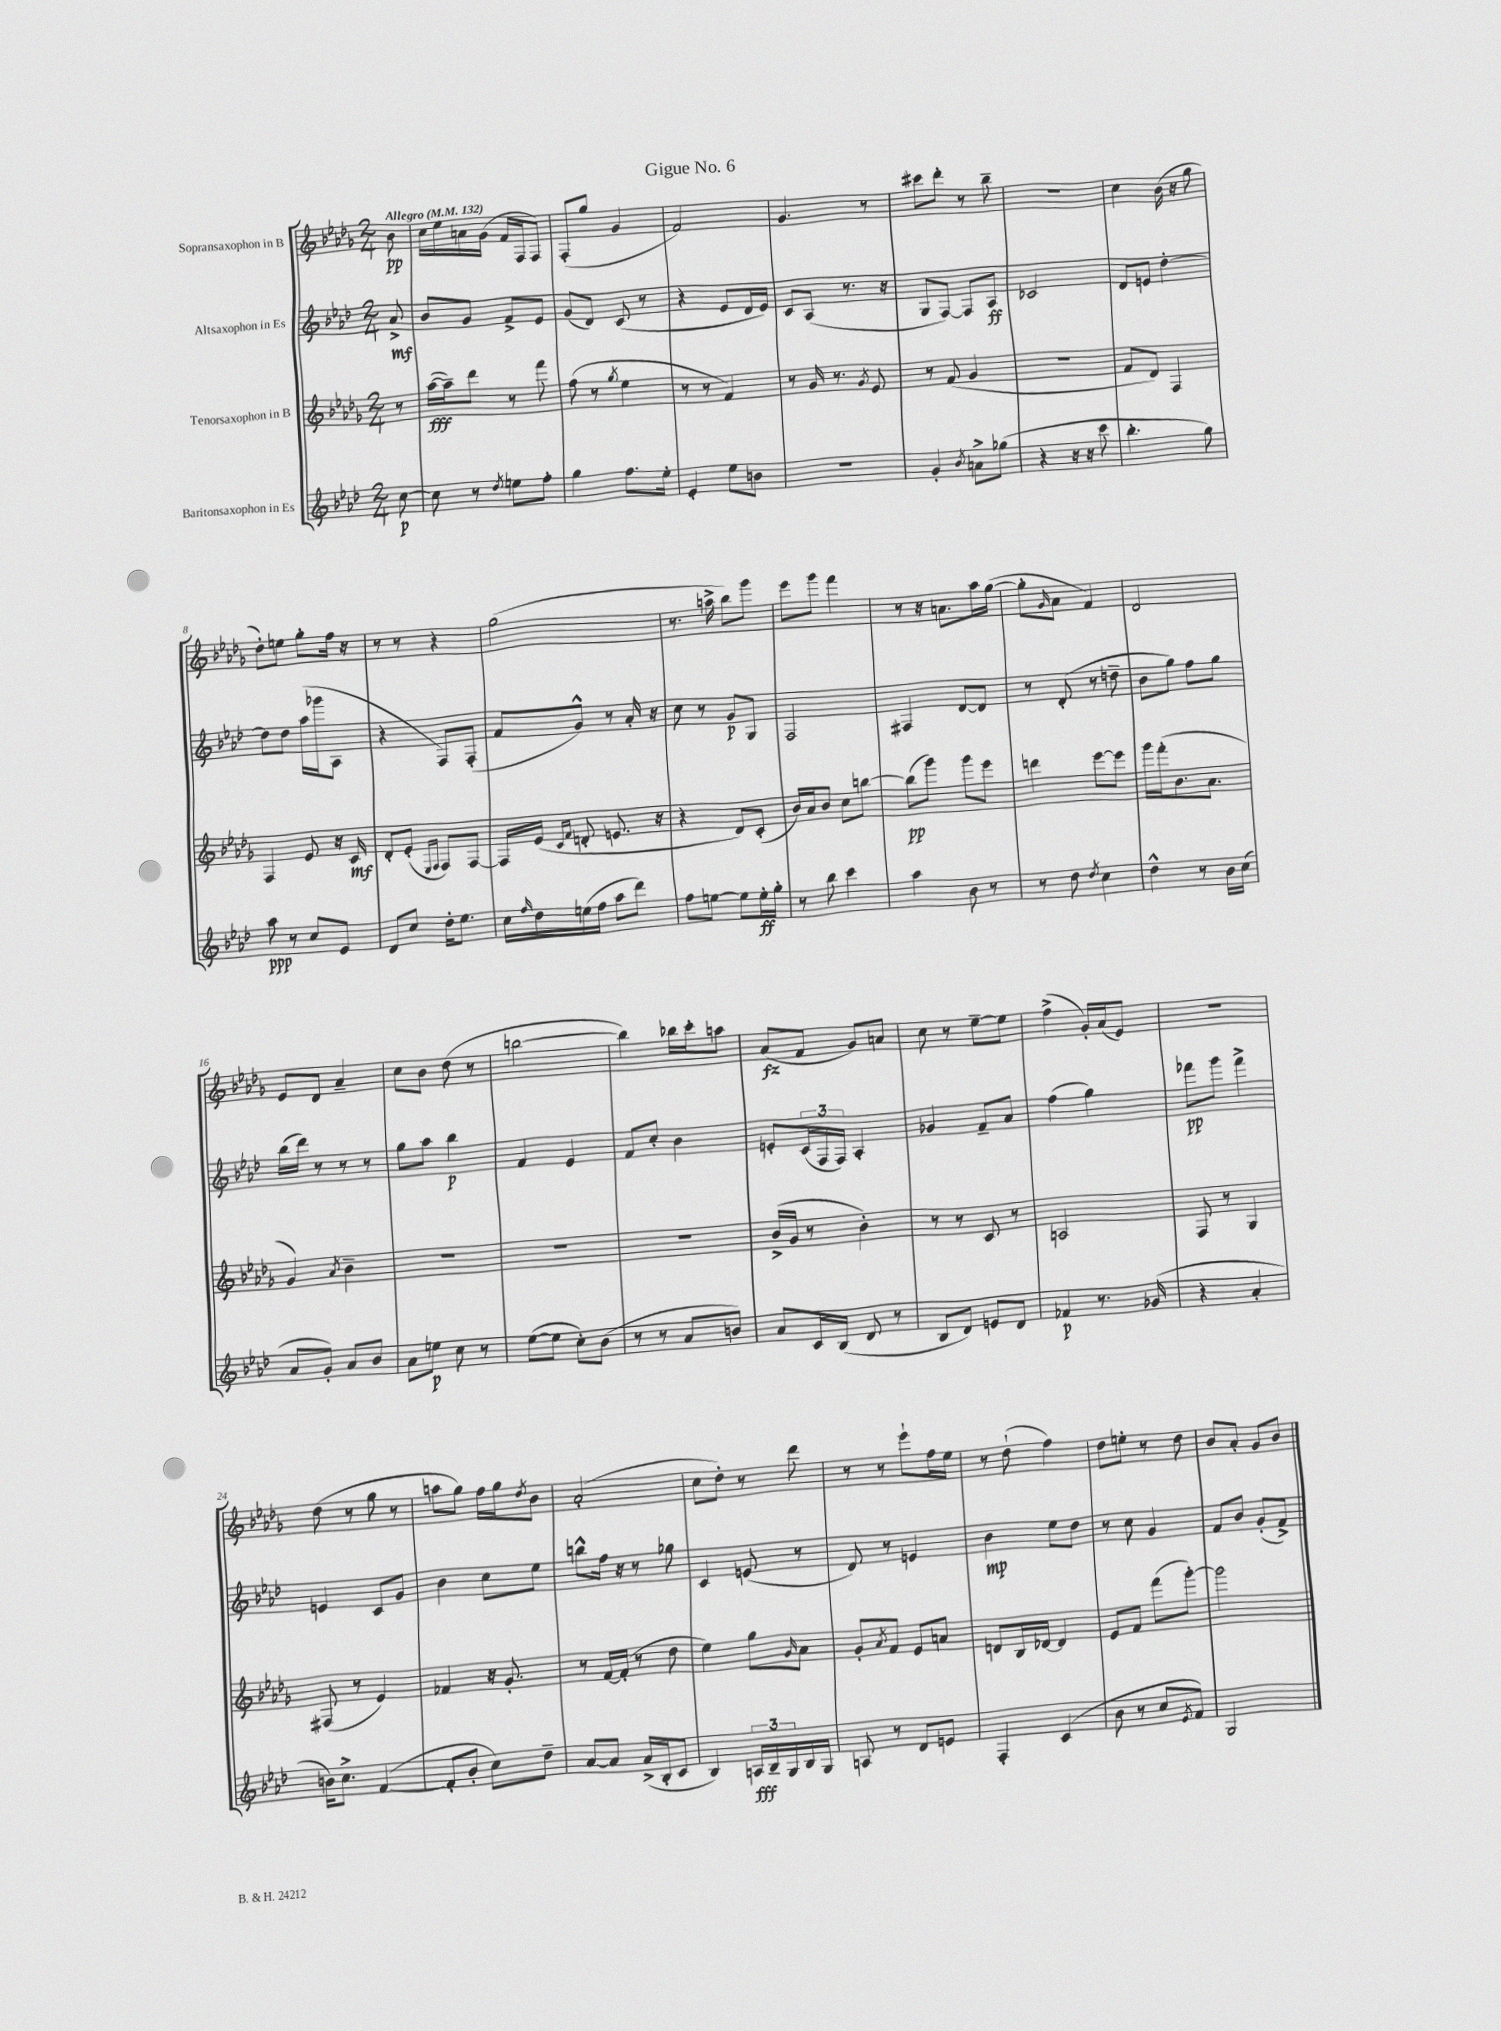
\header { title = "Gigue No. 6" }
<<
\new StaffGroup <<
\new Staff = "s0" \with { instrumentName = "Sopransaxophon in B" } {
    \clef treble \key des \major \numericTimeSignature \time 2/4 \partial 8 \tempo "Allegro" 4 = 132
    bes'8\pp |
    c''16 ees''16 a'16 ges'16( f'16 f16 f8) |
    f8-.( ges''8 ges'4 |
    f'2) |
    ges'4. r8 |
    cis'''8 des'''8-. r8 bes''8-- |
    r2 |
    c''4 bes'16( r16 ges''8 |
    des''8-.) e''8 ges''8-. f''16 r16 |
    r8 r8 r4 |
    ges''2( |
    r8. a''16-> bes''8) ges'''8 |
    ees'''8 ges'''8 f'''4 |
    r8 r16 a'8. aes''16 ges''16~( |
    ges''8-. \grace { ges'16 } aes'8 f'4) |
    des'2 |
    ees'8 des'8 aes'4-- |
    c''8 bes'8 des''8( r8 |
    b''2~ |
    b''4) bes''16 c'''16-. a''8 |
    aes'8\fz( f'8 ges'8) a'8 |
    c''8 r8 ees''8~-- ees''8 |
    f''4->( ges'16-.) aes'16( ees'8) |
    R2 |
    des''8( r8 ges''8 r8 |
    a''8 ges''8) f''16 ges''16 \acciaccatura { des''8 } bes'8 |
    aes'2-.( |
    c''8 des''8-.) r8 des'''8 |
    r8 r8 ees'''8-! f''16 ees''16 |
    r8 des''8-!( f''4) |
    des''8 e''8-. r8 des''8 |
    bes'8 aes'8-. ges'8 bes'8 \bar "|." |
}
\new Staff = "s1" \with { instrumentName = "Altsaxophon in Es" } {
    \clef treble \key aes \major \numericTimeSignature \time 2/4 \partial 8
    aes'8->\mf |
    bes'8 g'8 f'8-> ees'8 |
    g'8( des'8) c'8( r8 |
    r4 ees'8 des'16 ees'16) |
    c'8 aes8( r8. r16 |
    g8 f8~) f8 aes8\ff |
    ces'2 |
    des'8 e'8 des''4~-. |
    des''8 des''8 aes''16( ges'''16 aes8 |
    r4 f8) f8-.( |
    f'8 g'8-^) r8 aes'16-. r16 |
    c''8 r8 g'8\p g8 |
    f2 |
    fis4 des'8~ des'8 |
    r8 des'8-.( r8 d''8-- |
    bes'8 g''8) f''8 g''8 |
    bes''16( des'''16) r8 r8 r8 |
    g''8 aes''8 bes''4\p |
    f'4 ees'4 |
    f'8 c''8-. bes'4 |
    e'8-. \tuplet 3/2 { c'16( f16 f16) } aes4-. |
    ges'4 f'8-- aes'8 |
    f''4( g''4) |
    fes'''8\pp g'''8 fes'''4-> |
    e'4 c'8 g'8 |
    bes'4 c''8 ees''8 |
    b''8-^ f''16 r16 r8 ges''8 |
    c'4 e'8( r8 |
    des'8) r8 e'4 |
    bes'4\mp ees''8 des''8 |
    r8 c''8 g'4 |
    f'8 bes'8 g'8-.( f'8->) \bar "|." |
}
\new Staff = "s2" \with { instrumentName = "Tenorsaxophon in B" } {
    \clef treble \key des \major \numericTimeSignature \time 2/4 \partial 8
    r8 |
    aes''16~\fff( aes''16--) des'''8 r8 f'''8 |
    f''8( r8 \acciaccatura { ges''8 } ees''4 |
    r8 r8 f'4) |
    r8 ges'16 r8. \acciaccatura { ges'8 } ees'8 |
    r8 f'8( ges'4 |
    R2 |
    f'8 des'8) f4 |
    f4 ees'8 r16 c'16\mf |
    des'8-. ees'8-.( \grace { ees16 f16 } f8) f8~ |
    f16 ees'16( \grace { c'16 f'16 } d'8-. e'8. r16 |
    r4 des'8) c'8-.( |
    bes'16) aes'16 bes'8 c''8 b''8~ |
    b''8\pp( ges'''8) ges'''8 ees'''8 |
    d'''4 ees'''8~ ees'''8 |
    ges'''16 f'''16-.( bes'8. aes'8. |
    ges'4) \acciaccatura { aes'8 } bes'4-- |
    R2 |
    R2 |
    R2 |
    bes'16->( ges'16 r8 bes'4-.) |
    r8 r8 c'8 r8 |
    a2 |
    f8 r8 ges4 |
    fis8( r8 ees'4) |
    fes'4 r16 ges'8.-. |
    r8 f'16~ f'16-.( r8 des''8 |
    ees''4) ges''8 \grace { ges'16 } aes'8 |
    ges'8-. \acciaccatura { aes'8 } f'8 ees'8 a'8 |
    d'8 bes16 des'16~ des'4 |
    ees'8 f'8 f'''8( ges'''8~-.) |
    ges'''2 \bar "|." |
}
\new Staff = "s3" \with { instrumentName = "Baritonsaxophon in Es" } {
    \clef treble \key aes \major \numericTimeSignature \time 2/4 \partial 8
    c''8~\p |
    c''8 r8 \acciaccatura { des''8 } e''8 f''8-. |
    g''4 f''8. ees''16-. |
    ees'4-. ees''8 b'8 |
    r2 |
    g'4-. \acciaccatura { bes'8 } a'8-> ges''8( |
    r4 r16 r16 c'''8 |
    bes''4.-. g''8) |
    aes''8\ppp r8 c''8 ees'8 |
    des'8 c''8 des''16-. ees''8. |
    c''16 \grace { f''16 } des''16 e''16( f''16 aes''8 des'''8) |
    f''8 e''8~ e''8 e''16-.\ff g''16-. |
    r8 bes''8 c'''4 |
    aes''4 bes'8 r8 |
    r8 des''8 \acciaccatura { des''8 } c''4 |
    des''4-^ r8 bes'16 c''16( |
    aes'8 g'8-.) aes'8 bes'8 |
    aes'8 e''8\p c''8 r8 |
    ees''8~( ees''8 c''8-.) bes'8( |
    r8 r8 aes'8 b'8) |
    aes'8 c'16 bes16( des'8 r8 |
    bes8 des'8) e'8 des'8 |
    fes'4\p r8. ges'16( |
    r4 aes'4-. |
    b'16) c''8.-> f'4~( |
    f'8-. bes'8-. c''8) des''8-- |
    aes'8~ aes'8 aes'16->( bes16-. c'8 |
    bes4) \tuplet 3/2 { a16\fff bes16-- g16 } bes16 g16 |
    a8 r8 des'8 e'8 |
    f4-. c'4( |
    bes'8 r8 c''8 \acciaccatura { ees'8 } f'8) |
    g2 \bar "|." |
}
>>
>>
